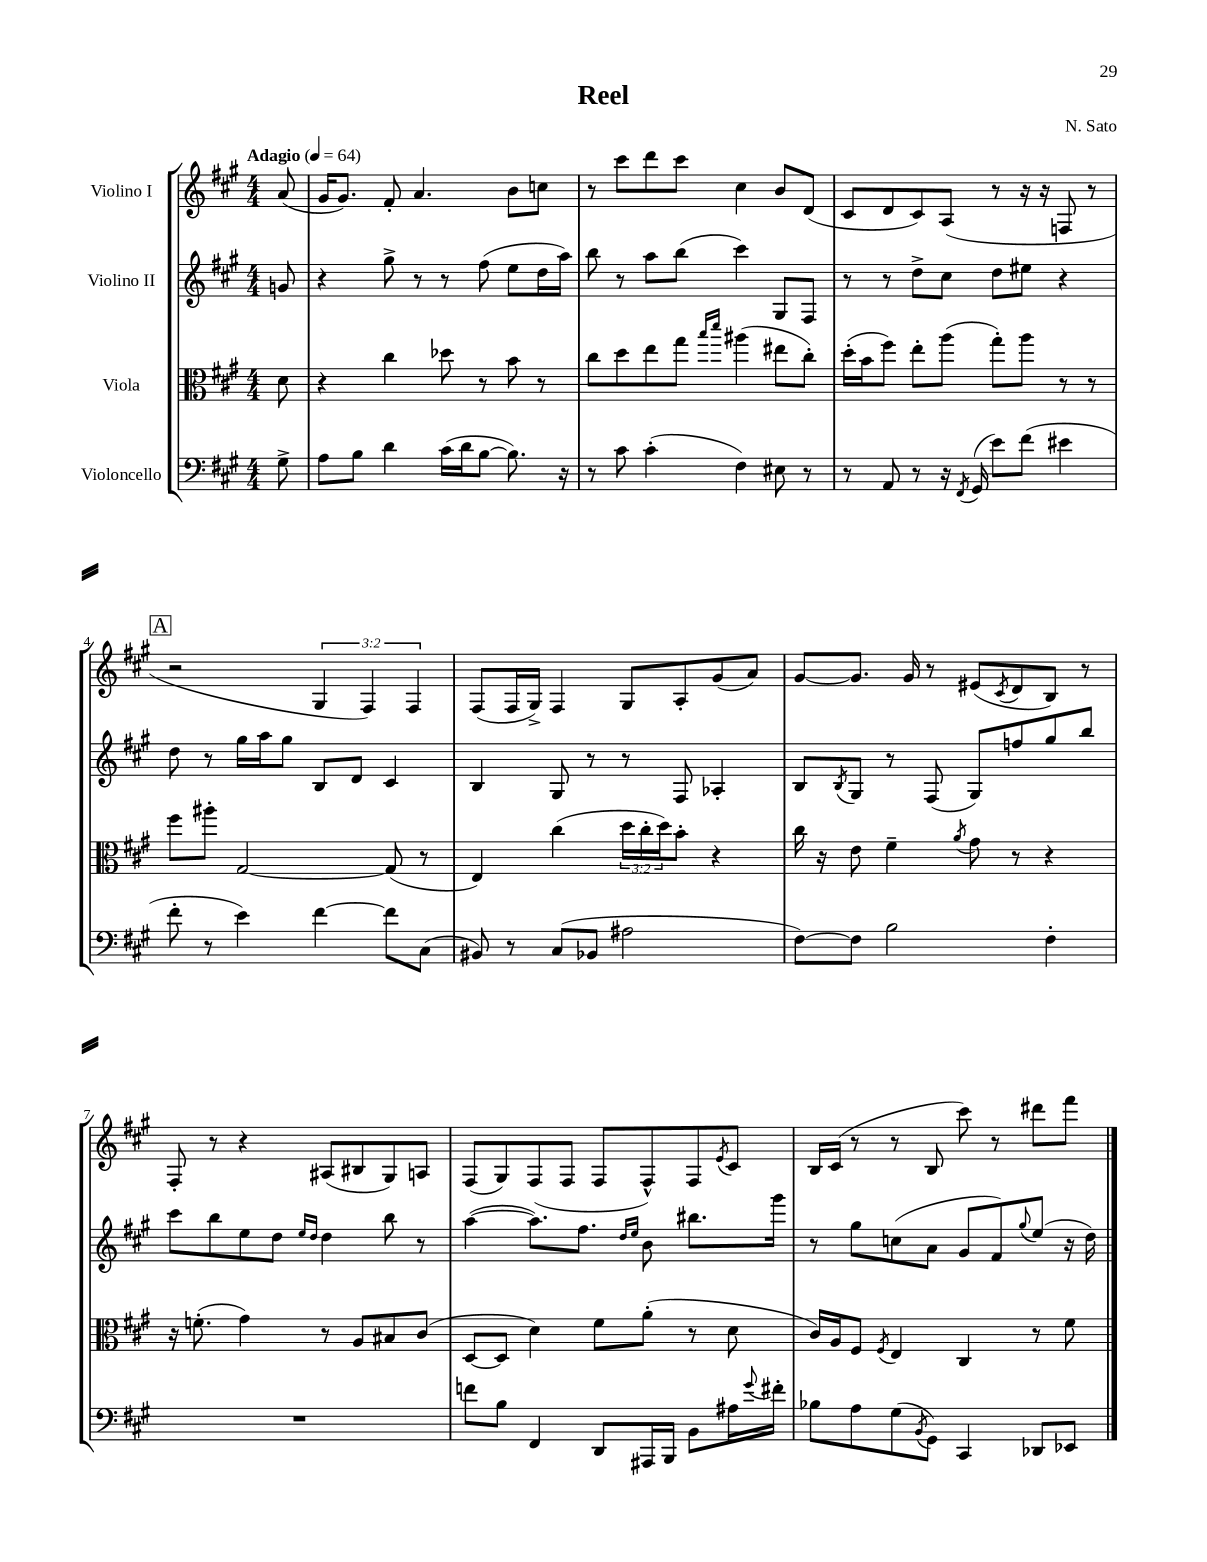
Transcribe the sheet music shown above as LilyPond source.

\header { title = "Reel" composer = "N. Sato" }
<<
\new StaffGroup <<
\new Staff = "s0" \with { instrumentName = "Violino I" } {
    \clef treble \key a \major \numericTimeSignature \time 4/4 \override Staff.TupletNumber.text = #tuplet-number::calc-fraction-text \partial 8 \tempo "Adagio" 4 = 64
    a'8( |
    gis'16 gis'8.) fis'8-. a'4. b'8 c''8 |
    r8 cis'''8 d'''8 cis'''8 cis''4 b'8 d'8( |
    cis'8 d'8 cis'8) a8( r8 r16 r16 f8 r8 |
    \mark \markup { \box "A" } r2 \tuplet 3/2 { gis4 fis4) fis4 } |
    fis8( fis16 gis16->) fis4 gis8 a8-. gis'8( a'8) |
    gis'8~ gis'8. gis'16 r8 eis'8( \acciaccatura { cis'8 } d'8 b8) r8 |
    fis8-. r8 r4 ais8( bis8 gis8) a8 |
    fis8( gis8) fis8( fis8 fis8 fis8-^) fis8 \acciaccatura { e'8 } cis'8 |
    b16 cis'16( r8 r8 b8 cis'''8) r8 dis'''8 fis'''8 \bar "|." |
}
\new Staff = "s1" \with { instrumentName = "Violino II" } {
    \clef treble \key a \major \numericTimeSignature \time 4/4 \partial 8
    g'8 |
    r4 gis''8-> r8 r8 fis''8( e''8 d''16 a''16) |
    b''8 r8 a''8 b''8( cis'''4) gis8 fis8 |
    r8 r8 d''8-> cis''8 d''8 eis''8 r4 |
    \mark \markup { \box "A" } d''8 r8 gis''16 a''16 gis''8 b8 d'8 cis'4 |
    b4 gis8 r8 r8 fis8 aes4-. |
    b8 \acciaccatura { b8 } gis8 r8 fis8( gis8) f''8 gis''8 b''8 |
    cis'''8 b''8 e''8 d''8 \grace { e''16 d''16 } d''4 b''8 r8 |
    a''4~( a''8.) fis''8. \grace { d''16 e''16 } b'8 bis''8. gis'''16 |
    r8 gis''8 c''8( a'8 gis'8 fis'8) \appoggiatura { gis''8 } e''8( r16 d''16) \bar "|." |
}
\new Staff = "s2" \with { instrumentName = "Viola" } {
    \clef alto \key a \major \numericTimeSignature \time 4/4 \override Staff.TupletNumber.text = #tuplet-number::calc-fraction-text \partial 8
    d'8 |
    r4 cis''4 des''8 r8 b'8 r8 |
    cis''8 d''8 e''8 gis''8 \grace { b''16 d'''16 } ais''4( eis''8 cis''8-.) |
    d''16-.( b'16 fis''8) e''8-. a''8( gis''8-.) a''8 r8 r8 |
    \mark \markup { \box "A" } fis''8 ais''8-. gis2~ gis8( r8 |
    e4) cis''4( \tuplet 3/2 { d''16 cis''16-. d''16) } b'8-. r4 |
    cis''16 r16 e'8 fis'4-- \acciaccatura { a'8 } gis'8 r8 r4 |
    r16 f'8.-.( gis'4) r8 a8 bis8 cis'8( |
    d8~ d8 d'4) fis'8 a'8-.( r8 d'8 |
    cis'16) a16 fis8 \acciaccatura { fis8 } e4 cis4 r8 fis'8 \bar "|." |
}
\new Staff = "s3" \with { instrumentName = "Violoncello" } {
    \clef bass \key a \major \numericTimeSignature \time 4/4 \partial 8
    gis8-> |
    a8 b8 d'4 cis'16( d'16 b8~ b8.) r16 |
    r8 cis'8 cis'4-.( fis4) eis8 r8 |
    r8 a,8 r8 r16 \acciaccatura { fis,8 } gis,16( e'8) fis'8( eis'4 |
    \mark \markup { \box "A" } fis'8-. r8 e'4) fis'4~ fis'8 cis8( |
    bis,8) r8 cis8( bes,8 ais2 |
    fis8~) fis8 b2 fis4-. |
    R1 |
    f'8 b8 fis,4 d,8 ais,,16 b,,16 b,8 ais16 \appoggiatura { gis'8 } fis'16-. |
    bes8 a8 gis8( \acciaccatura { b,8 } gis,8) cis,4 des,8 ees,8 \bar "|." |
}
>>
>>
